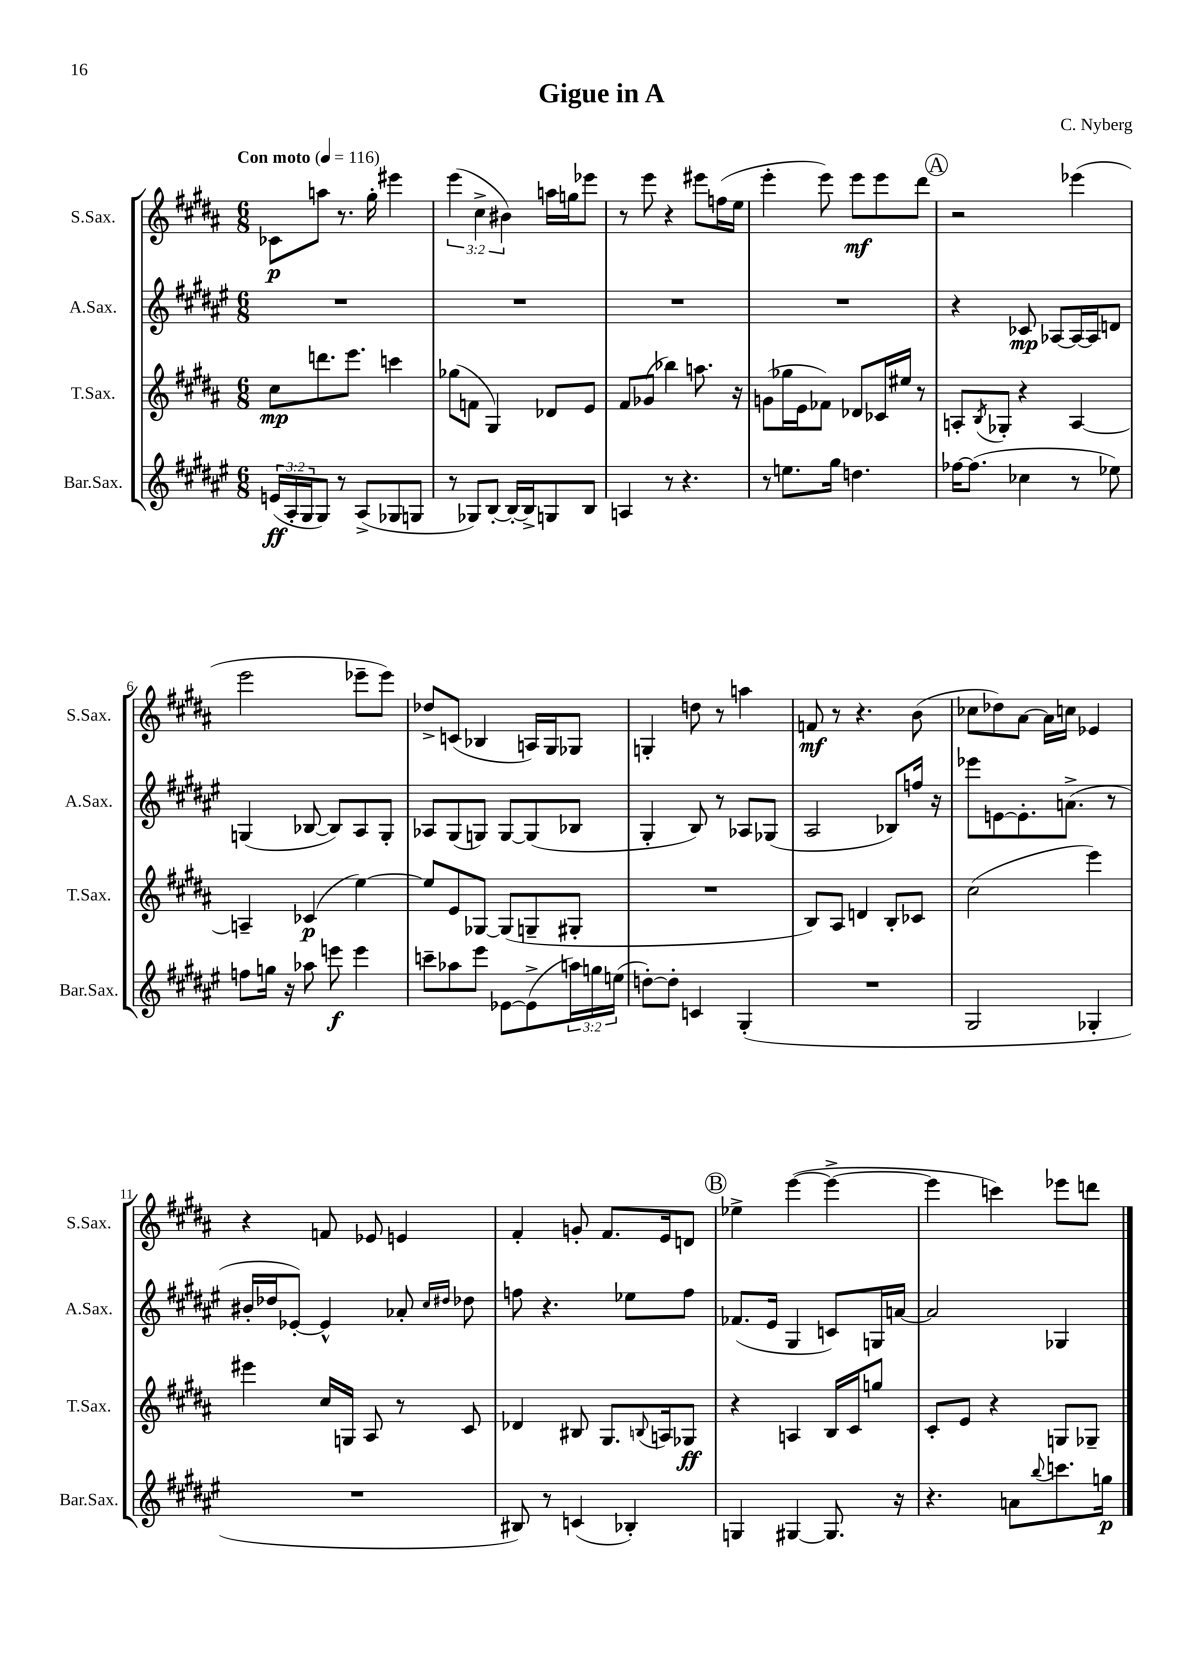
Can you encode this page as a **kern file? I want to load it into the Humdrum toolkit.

**kern	**kern	**kern	**kern
*staff4	*staff3	*staff2	*staff1
*clefG2	*clefG2	*clefG2	*clefG2
*k[f#c#g#d#a#e#]	*k[f#c#g#d#a#]	*k[f#c#g#d#a#e#]	*k[f#c#g#d#a#]
*M6/8	*M6/8	*M6/8	*M6/8
*MM116	*MM116	*MM116	*MM116
(24e/LL	8cc#\L	2.r	8c-\L
24A#'/	.	.	.
24G#/J	.	.	.
8G#/J)	8.ddd\	.	8aa\J
8r	.	.	8.r
.	8.eee\J	.	.
(8A#^/L	.	.	.
.	.	.	16gg#'\
8G-/	4ccc\	.	4eee#\
8G/J	.	.	.
=	=	=	=
8r	(8gg-\L	2.r	(6eee\
8G-/L)	8f\J	.	.
.	.	.	6cc#^\
[8B'/J	4G#/)	.	.
.	.	.	6b#\)
16B'/_LL	.	.	.
16B^/]J	.	.	.
8G/	8d-/L	.	16aa\LL
.	.	.	16gg\J
8B/J	8e/J	.	8eee-\J
=	=	=	=
4A/	8f#/L	2.r	8r
.	(8g-/J	.	8eee\
8r	4bb-\)	.	4r
4.r	.	.	.
.	8.aa\	.	8eee#\L
.	.	.	(16ff\L
.	16r	.	16ee\JJ
=	=	=	=
8r	(8g\L	2.r	4eee'\
8.ee\L	16gg-\L	.	.
.	16e\J	.	.
.	8f-\J)	.	8eee\)
16gg#\Jk	.	.	.
4.dd\	8d-/L	.	8eee\L
.	16c-/L	.	8eee\
.	16ee#/JJ	.	.
.	8r	.	8ddd#\J
=	=	=	=
[16ff-\LK	8A'/L	4r	2r
(8.ff-\]J	.	.	.
.	8qB/	.	.
.	8G-'/J	.	.
4cc-\	4r	8c-/	.
.	.	[8A-/L	.
8r	[4A/	16A-/_L	(4eee-\
.	.	16A-/]J	.
8ee-\)	.	8d/J	.
=	=	=	=
8ff\L	4A~/]	(4G/	2eee\
16gg\Jk	.	.	.
16r	.	.	.
8aa-\	(4c-/	[8B-/	.
8eee\	.	8B-/]L)	.
4eee\	[4ee\)	8A#/	8eee-~\L
.	.	8G'/J	8eee-\J)
=	=	=	=
8ccc~\L	8ee/]L	8A-/L	8dd-^/L
8aa-\	8e/	(8G#/	(8c/J
8eee#\J	[8G-/J	8G/J)	4B-/
[8e-\L	(8G-/]L	[8G/L	.
(8e-^\]	8G~/	(8G/]	16A/LL)
.	.	.	16G#/J
24aa\L)	8G#'/J	8B-/J	8G-/J
24gg\	.	.	.
(24ee\JJ	.	.	.
=	=	=	=
[8dd'\L)	2.r	4G#'/	4G'/
8dd'\]J	.	.	.
4c/	.	8B/)	8dd\
.	.	8r	8r
(4G#'/	.	8A-/L	4aa\
.	.	(8G-/J	.
=	=	=	=
2.r	8B/L)	2A#/	8f/
.	8A#/J	.	8r
.	4d/	.	4.r
.	8B'/L	8B-/L)	.
.	8c-/J	16ff/Jk	(8b\
.	.	16r	.
=	=	=	=
2G#/	(2cc#\	8eee-\L	8cc-\L
.	.	[8e\	8dd-\)
.	.	8.e'\]	[8a#\J
.	.	.	16a#\]LL
.	.	(8.a^\J	16cc\JJ
4G-'/	4eee\)	.	4e-/
.	.	8r	.
=	=	=	=
2.r	4eee#\	16b#'/LL	4r
.	.	16dd-/J	.
.	.	[8e-'/J)	.
.	16cc#/LL	4e-^^/]	8f/
.	16G/JJ	.	.
.	8A#/	.	8e-/
.	8r	8a-'/	4e/
.	.	16qqcc#/LL	.
.	.	16qqdd#/JJ	.
.	8c#/	8dd-\	.
=	=	=	=
8B#/)	4d-/	8ff\	4f#'/
8r	.	4.r	.
(4c/	8B#/	.	8g'/
.	8.G#/L	.	8.f#/L
4B-'/)	.	8ee-\L	.
.	8qqB/	.	.
.	16A/k	.	16e/k
.	8G-/J	8ff\J	8d/J
=	=	=	=
4G/	4r	(8.f-/L	4ee-^\
.	.	16e#/Jk	.
[4G#/	4A/	4G#/	([4eee\
8.G#/]	16B/LL	8c/L)	4eee^\_
.	16c#/J	.	.
.	8gg/J	16G/L	.
16r	.	[16a/JJ	.
=	=	=	=
4.r	8c#'/L	2a/]	4eee\]
.	8e/J	.	.
.	4r	.	4ccc\)
8a\L	.	.	.
8qqbb/	.	.	.
8.ccc\	8G/L	4G-/	8eee-\L
.	8G-~/J	.	8ddd\J
16gg\Jk	.	.	.
==	==	==	==
*-	*-	*-	*-
